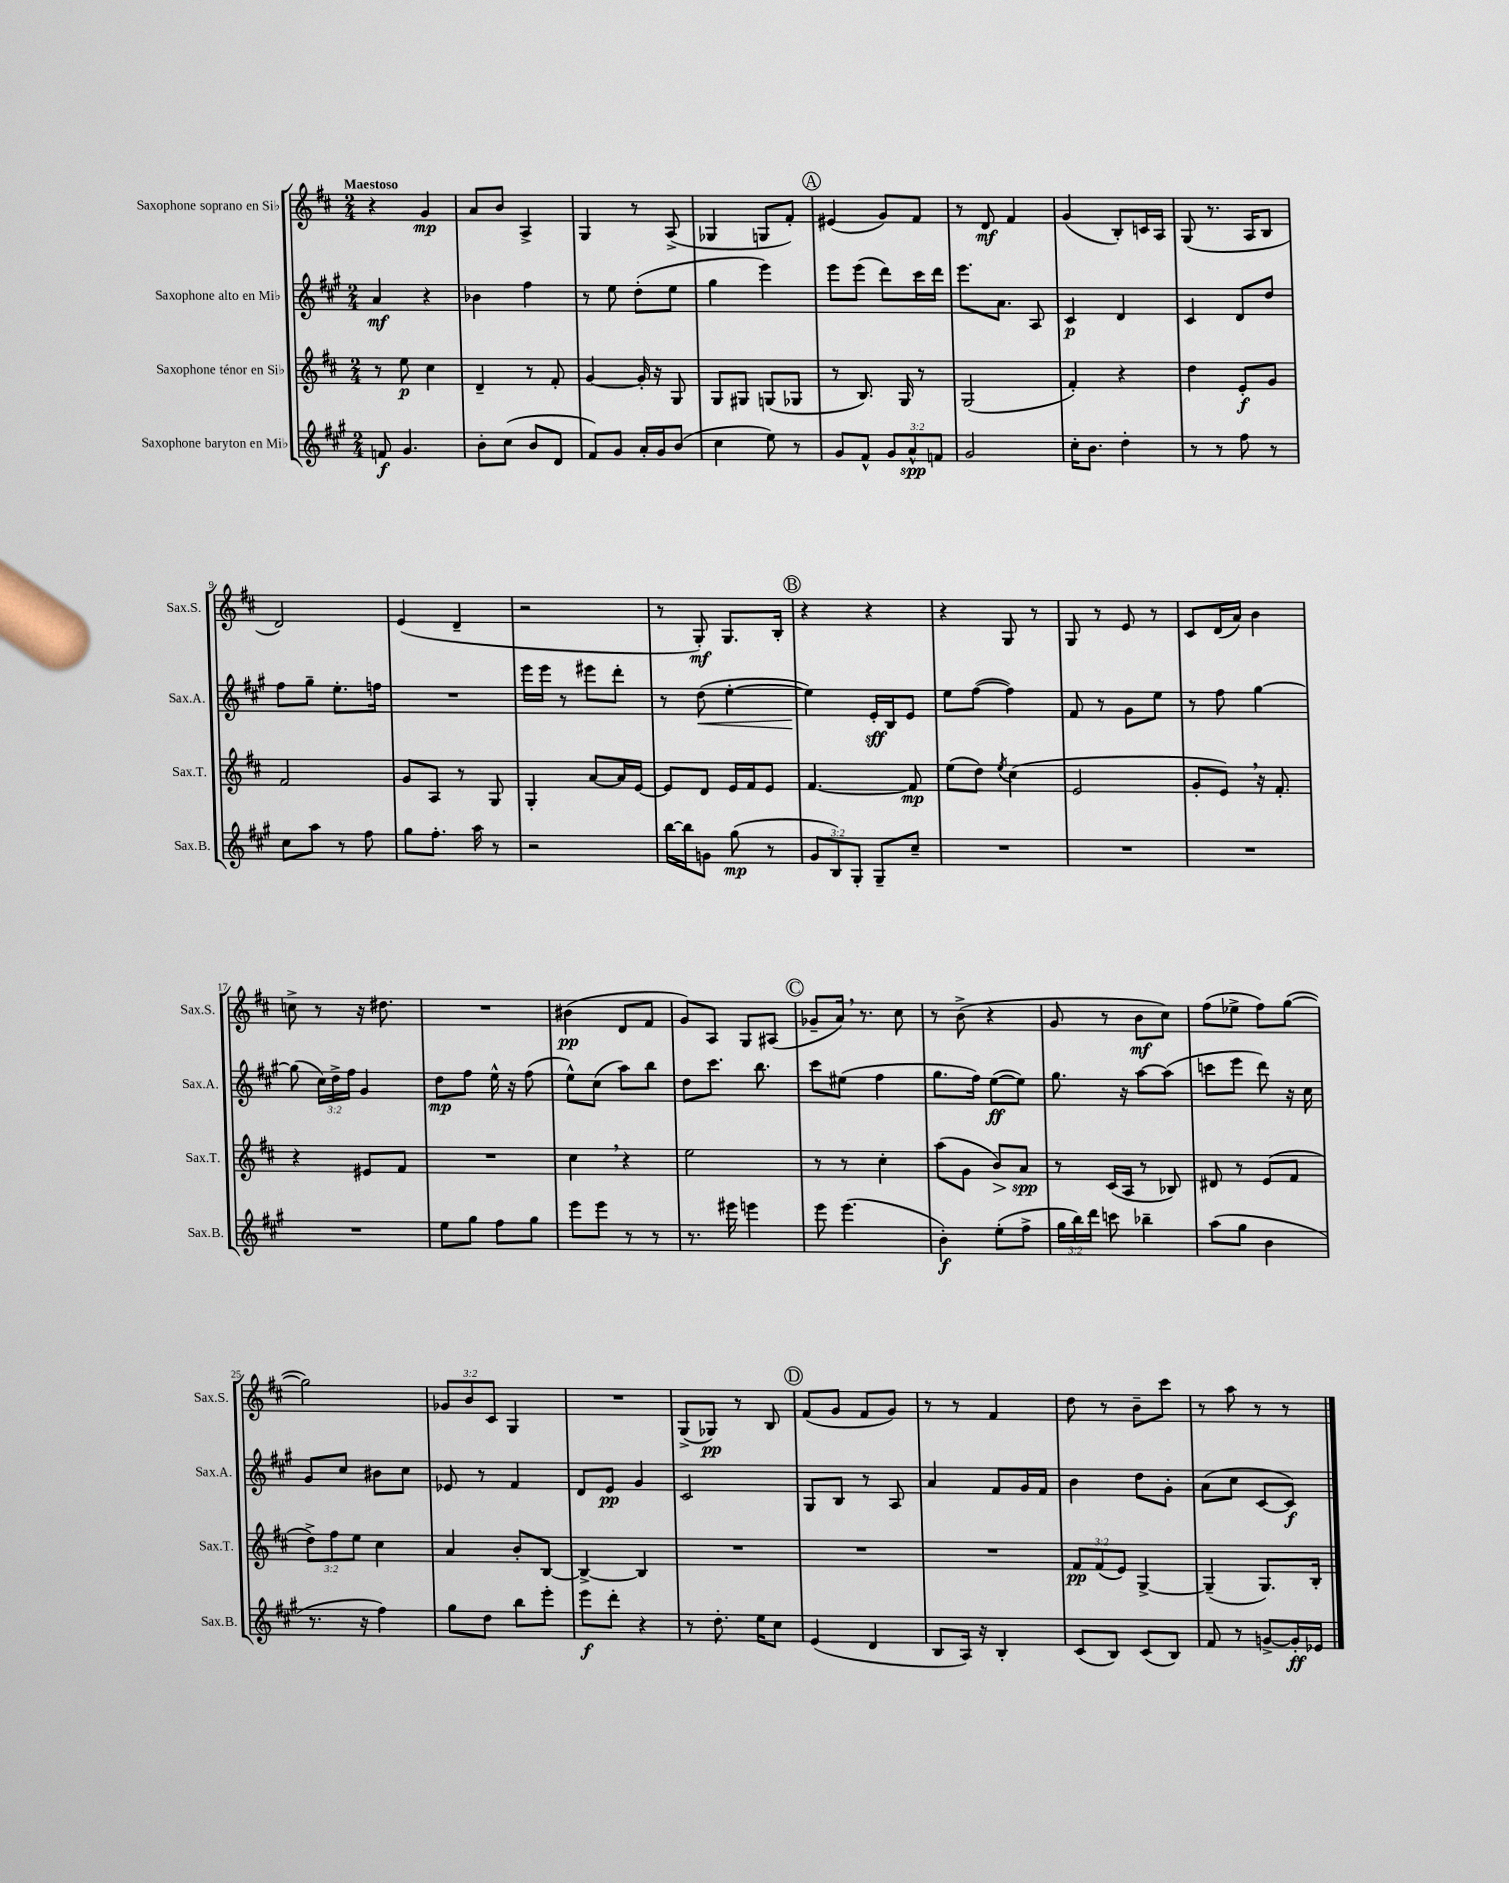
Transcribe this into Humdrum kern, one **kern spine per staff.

**kern	**kern	**kern	**kern
*staff4	*staff3	*staff2	*staff1
*clefG2	*clefG2	*clefG2	*clefG2
*k[f#c#g#]	*k[f#c#]	*k[f#c#g#]	*k[f#c#]
*M2/4	*M2/4	*M2/4	*M2/4
8f	8r	4a	4r
4.g#	8ee	.	.
.	4cc#	4r	4g
=	=	=	=
8b'	4d~	4b-	8a
(8cc#	.	.	8b
8b	8r	4ff#	4A^
8d	8f#'	.	.
=	=	=	=
8f#)	[4g	8r	4G
8g#	.	8ee	.
16a'	16g']	(8dd'	8r
16g#	16r	.	.
(8b	8G	8ee	(8A^
=	=	=	=
4cc#	8G	4gg#	4G-
.	8G#	.	.
8ee)	(8G	4eee)	8G
8r	8G-	.	8f#')
=	=	=	=
8g#	8r	8eee	(4e#
8f#^^	8.B)	(8eee	.
12g#	.	8ddd)	8g)
.	16G	.	.
12a^^	.	.	.
.	8r	16ccc#	8f#
12f	.	.	.
.	.	16ddd	.
=	=	=	=
2g#	(2G	8.eee	8r
.	.	.	8d
.	.	8.a	.
.	.	.	4f#
.	.	8A	.
=	=	=	=
16cc#'	4f#')	4c#	(4g
8.b	.	.	.
4dd'	4r	4d	8B')
.	.	.	16c
.	.	.	16A
=	=	=	=
8r	4dd	4c#	(8G
8r	.	.	8.r
8ff#	8e'	8d	.
.	.	.	16A
8r	8g	8dd	8B
=	=	=	=
8cc#	2f#	8ff#	2d)
8aa	.	8gg#~	.
8r	.	8.ee'	.
8ff#	.	.	.
.	.	16ff	.
=	=	=	=
8gg#	8g	2r	(4e
8.ff#'	8A	.	.
.	8r	.	4d~
16aa	.	.	.
8r	8G	.	.
=	=	=	=
2r	4G'	16eee	2r
.	.	16eee	.
.	.	8r	.
.	[8a	8eee#	.
.	16a]	8ddd'	.
.	[16e	.	.
=	=	=	=
[16bb	8e]	8r	8r
16bb]	.	.	.
8g	8d	(8dd	8G')
(8gg#	16e	[4ee'	8.G
.	16f#	.	.
8r	8e	.	.
.	.	.	16B'
=	=	=	=
12g#	[4.f#	4ee])	4r
12B)	.	.	.
12G#'	.	.	.
8G#~	.	16e'	4r
.	.	16B	.
8cc#~	8f#]	8e	.
=	=	=	=
2r	(8ee	8ee	4r
.	8dd)	([8ff#	.
.	8qee	.	.
.	(4cc#	4ff#])	8G
.	.	.	8r
=	=	=	=
2r	2e	8f#	8G
.	.	8r	8r
.	.	8g#	8e
.	.	8ee	8r
=	=	=	=
2r	8g'	8r	8c#
.	8e)	8ff#	(16d
.	.	.	16a)
.	16r	[4gg#	4b
.	8.f#'	.	.
=	=	=	=
2r	4r	(8gg#]	8cc^
.	.	24cc#)	8r
.	.	24dd^	.
.	.	24ff#	.
.	8e#	4g#	16r
.	.	.	8.dd#
.	8f#	.	.
=	=	=	=
8ee	2r	8dd	2r
8gg#	.	8ff#	.
8ff#	.	16ee^^	.
.	.	16r	.
8gg#	.	(8ff#	.
=	=	=	=
8eee	4cc#	8ee^^)	(4b#
8eee	.	(8cc#	.
8r	4r	8aa)	8d
8r	.	8bb	8f#
=	=	=	=
8.r	2ee	8dd	8g)
.	.	8.ccc#	8A
16eee#	.	.	.
4eee	.	.	8G
.	.	8.bb	.
.	.	.	(8A#
=	=	=	=
8eee	8r	8ccc#	8g-~
(4.eee	8r	(8ee#	16a)
.	.	.	8.r
.	4cc#'	4ff#	.
.	.	.	8cc#
=	=	=	=
4b')	(8aa	8.gg#	8r
.	8g	.	(8b^
.	.	16ff#)	.
(8ee'	8b)	([8ee	4r
8ff#^	8a	8ee])	.
=	=	=	=
24gg#	8r	8.gg#	8g
24bb)	.	.	.
24ddd	.	.	.
8ccc	(16c#	.	8r
.	16A	16r	.
4bb-~	8r	[8aa	8b
.	8B-)	(8aa]	8cc#)
=	=	=	=
(8aa	8d#	8ccc	(8ff#
8gg#	8r	8eee	8ee-^
4b	(8e	8ddd)	8ff#)
.	8f#	16r	([8gg
.	.	16cc#	.
=	=	=	=
8.r	12dd^)	8g#	2gg])
.	12ff#	.	.
.	.	8cc#	.
.	12ee	.	.
16r	.	.	.
4ff#)	4cc#	8b#	.
.	.	8cc#	.
=	=	=	=
8gg#	4a	8e-	12g-
.	.	.	12b
8dd	.	8r	.
.	.	.	12c#
8bb	8b'	4f#	4G
8eee'	[8B	.	.
=	=	=	=
8eee	4B^_	8d	2r
8ddd'	.	8e	.
4r	4B]	4g#	.
=	=	=	=
8r	2r	2c#	(8G^
8.dd'	.	.	8G-)
.	.	.	8r
16ee	.	.	.
8cc#	.	.	8B
=	=	=	=
(4e	2r	8G#	(8f#
.	.	8B	8g
4d	.	8r	8f#
.	.	8A	8g)
=	=	=	=
8B	2r	4a	8r
16A)	.	.	8r
16r	.	.	.
4B'	.	8f#	4f#
.	.	16g#	.
.	.	16f#	.
=	=	=	=
(8c#	12f#	4b	8dd
.	(12f#	.	.
8B)	.	.	8r
.	12e)	.	.
(8c#	[4G^	8dd	8b~
8B)	.	8g#'	8ccc#
=	=	=	=
8f#	(4G~]	(8a	8r
8r	.	8cc#	8aa
[8g^	8.G)	[8c#	8r
16g']	.	8c#])	8r
16e-	16B'	.	.
==	==	==	==
*-	*-	*-	*-
